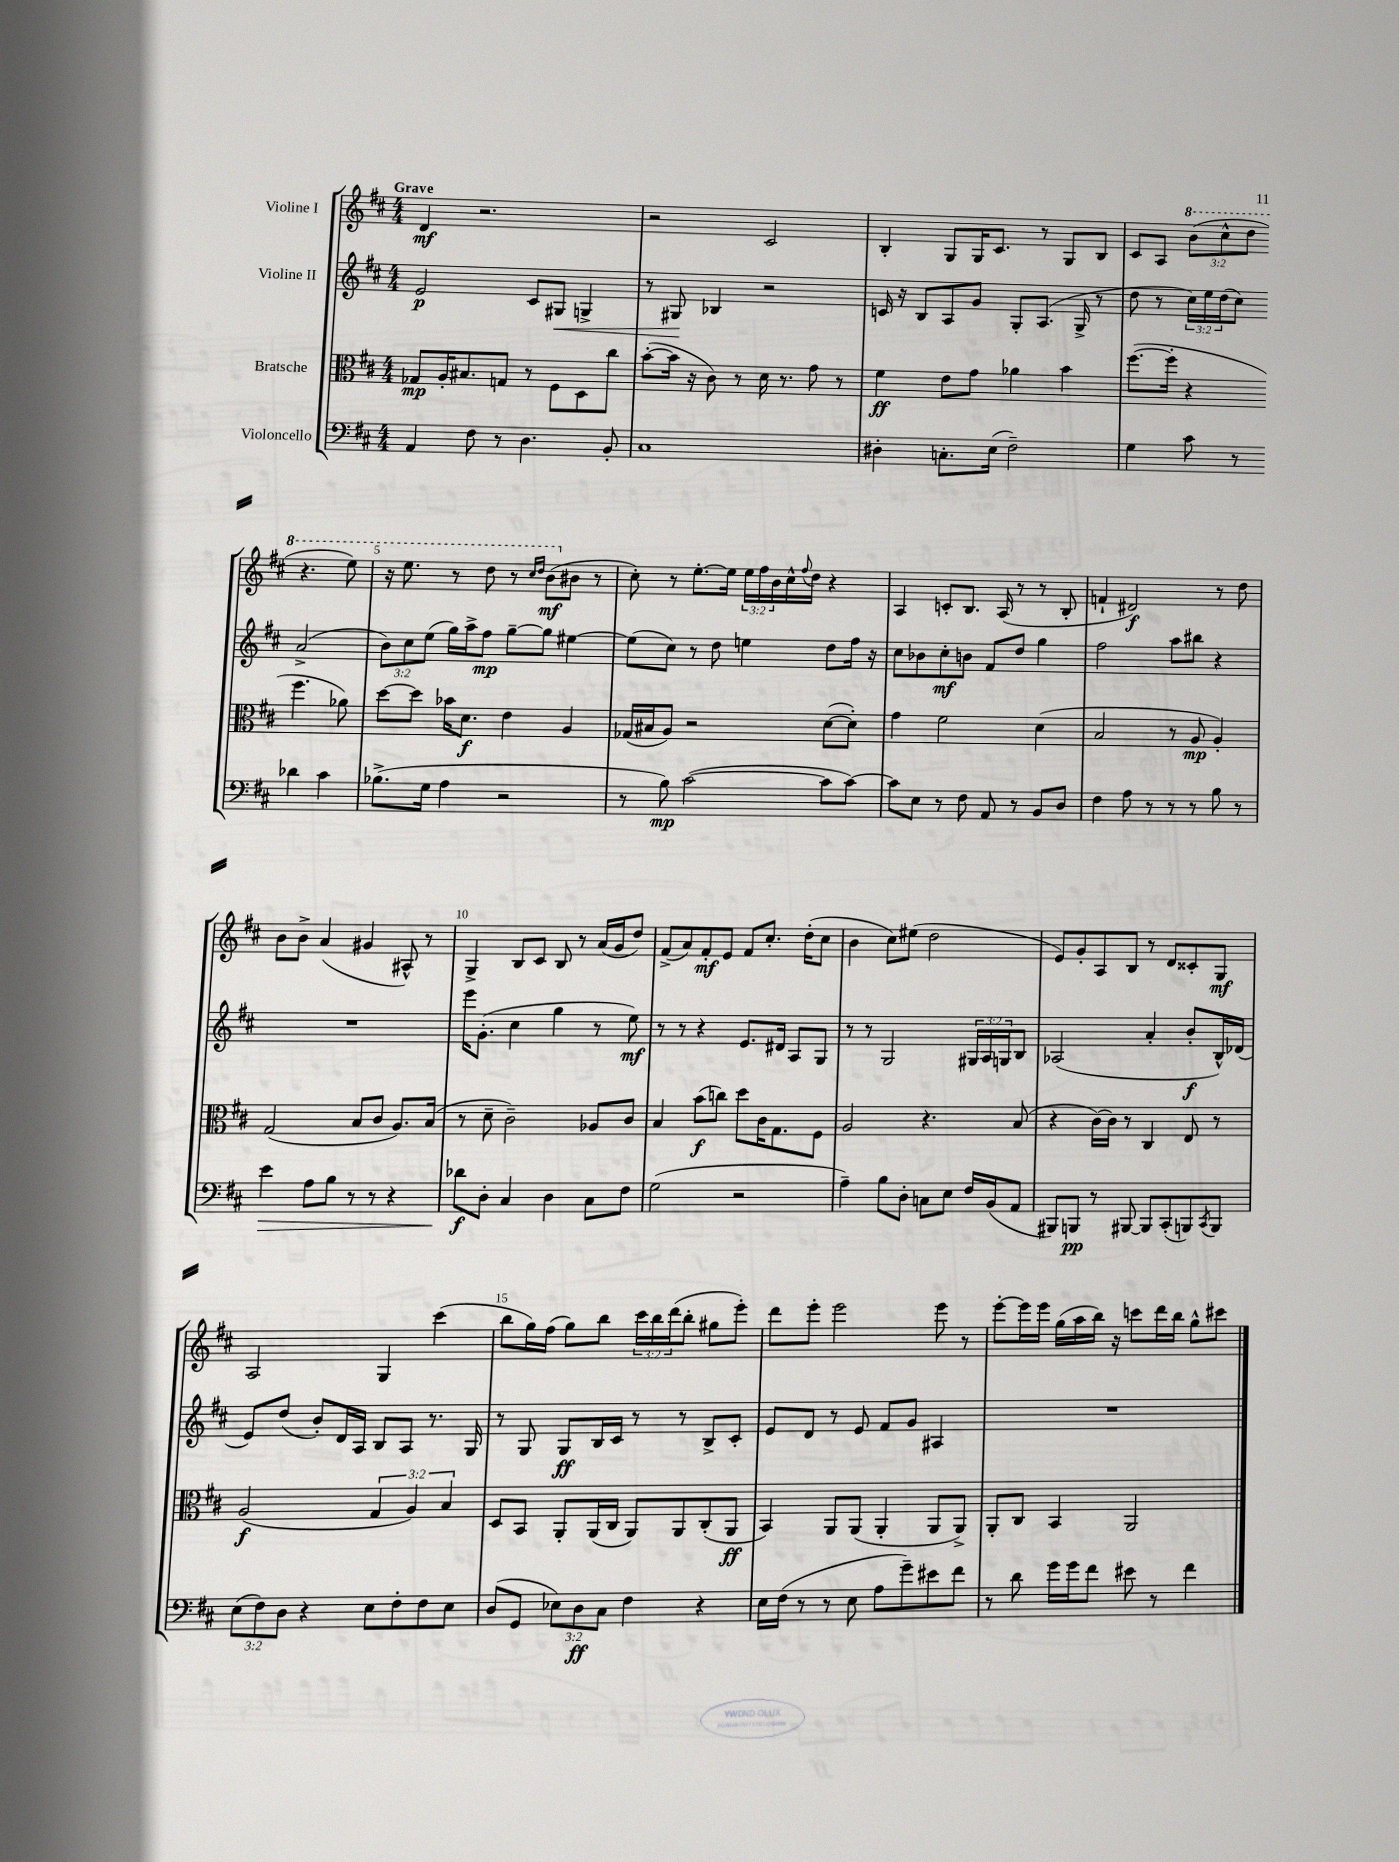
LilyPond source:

<<
\new StaffGroup <<
\new Staff = "s0" \with { instrumentName = "Violine I" } {
    \clef treble \key d \major \numericTimeSignature \time 4/4 \override Staff.TupletNumber.text = #tuplet-number::calc-fraction-text \tempo "Grave"
    d'4\mf r2. |
    r2 cis'2 |
    b4-. g8 g16 cis'8. r8 g8 b8 |
    cis'8 a8 \tuplet 3/2 { \ottava #1 b''8( cis'''8-^ d'''8 } r4. e'''8) |
    r16 e'''8. r8 d'''8 r8 \grace { cis'''16 d'''16 } b''8\mf( \ottava #0 bis'8 r8 |
    cis''8-.) r8 e''8.~-. e''16 \tuplet 3/2 { e''16 fis''16 b'16 } cis''16-^ \appoggiatura { fis''8 } d''16 r4 |
    a4 c'8-. b8. a16( r8 r8 b8-. |
    f'4-! dis'2\f) r8 d''8 |
    b'8 b'8-> a'4( gis'4 ais8-^) r8 |
    g4-> b8 cis'8 b8 r8 a'16( g'16 d''8) |
    fis'8->( a'8) fis'8-.\mf e'8 fis'8 cis''8.-. d''16-.( cis''8 |
    b'4 cis''8) eis''8( d''2 |
    e'8) g'8-. a8 b8 r8 d'8 cisis'8-. g8\mf |
    a2 g4 cis'''4( |
    b''8 g''16) fis''16( g''8) b''8 \tuplet 3/2 { cis'''16 b''16 d'''16( } b''8-. gis''8 e'''8-.) |
    d'''8 e'''8-. e'''2 e'''8 r8 |
    e'''8~-. e'''16 e'''16 g''16( a''16 b''16) r16 c'''8 d'''16 b''16 g''8-^ cis'''8 \bar "|." |
}
\new Staff = "s1" \with { instrumentName = "Violine II" } {
    \clef treble \key d \major \numericTimeSignature \time 4/4 \override Staff.TupletNumber.text = #tuplet-number::calc-fraction-text
    e'2\p cis'8 gis8\< g4-> |
    r8 gis8\! bes4 r2 |
    c'16 r16 b8 a8 g'8 g8-. a8.( g16-> r8 |
    d''8 r8 \tuplet 3/2 { cis''16) e''16 d''16( } cis''8) a'2->( |
    \tuplet 3/2 { b'8) cis''8 e''8( } g''16) a''16-> fis''8\mp g''8~-- g''8 eis''4~ |
    eis''8( cis''8) r8 d''8 e''4 d''8 fis''16 r16 |
    cis''8 bes'8 cis''8-.\mf b'8 fis'8 d''8 g''4 |
    fis''2 a''8 bis''8 r4 |
    R1 |
    e'''16 g'8.-.( cis''4 g''4 r8 e''8\mf) |
    r8 r8 r4 e'8. dis'16 a8 g8 |
    r8 r8 g2 \tuplet 3/2 { gis16 a16 g16 } b8 |
    aes2( a'4-. b'8-.\f b16-^) des'16( |
    e'8) d''8( b'8-.) d'16 a16 b8 a8 r8. g16 |
    r8 g8 g8\ff b16 cis'16 r8 r8 b8-> cis'8-. |
    e'8 d'8 r8 e'8 fis'8 g'8 ais4 |
    R1 \bar "|." |
}
\new Staff = "s2" \with { instrumentName = "Bratsche" } {
    \clef alto \key d \major \numericTimeSignature \time 4/4 \override Staff.TupletNumber.text = #tuplet-number::calc-fraction-text
    ges8\mp a16-. bis8. g8 r8 fis8 d8 cis''8 |
    b'8~-.( b'16 r16 cis'8) r8 d'16 r8. g'8 r8 |
    fis'4\ff e'8 g'8 aes'4 b'4 |
    fis''8.~( fis''16-. r4 fis''4. aes'8) |
    d''8~ d''8 bes'16 d'8.\f e'4 a4 |
    ges16( bis16 a8) r2 d'8~( d'8-.) |
    g'4 fis'2 d'4( |
    b2 r8 a8\mp a4-.) |
    g2( b8 cis'8 a8.) b16( |
    r8 d'8-- cis'2--) aes8 cis'8 |
    b4 b'8\f( c''8) d''8 cis'16 g8. fis8 |
    a2 r4. b8( |
    r4 cis'16~) cis'16 r8 cis4 e8 r8 |
    a2\f( \tuplet 3/2 { g4 a4) b4 } |
    d8 b,8 a,8-. a,16( cis16 a,8) a,8 cis8-.( a,8\ff |
    b,4) a,8 a,8( a,4-. a,8 a,8->) |
    a,8-. cis8 b,4 a,2 \bar "|." |
}
\new Staff = "s3" \with { instrumentName = "Violoncello" } {
    \clef bass \key d \major \numericTimeSignature \time 4/4 \override Staff.TupletNumber.text = #tuplet-number::calc-fraction-text
    a,4 fis8 r8 d4. b,8-. |
    cis1 |
    dis4-. c8.-. e16( fis2--) |
    g4 cis'8 r8 des'4 cis'4 |
    bes8.->( g16 a4 r2 |
    r8 b8\mp) cis'2~( cis'8 cis'8~) |
    cis'8 e8 r8 fis8 a,8 r8 b,8 d8 |
    fis4 a8 r8 r8 r8 b8 r8 |
    e'4\> a8 b8 r8 r8 r4 |
    des'8\f\! d8-. cis4 d4 cis8 fis8 |
    g2( r2 |
    a4--) b8 d8-. c8 e8 fis16 b,16( a,8 |
    bis,,8) b,,8\pp r8 bis,,8~ bis,,8 cis,8-.( b,,8) \acciaccatura { cis,8 } b,,8 |
    \tuplet 3/2 { e8( fis8) d8 } r4 e8 fis8-. fis8 e8 |
    d8( g,8 \tuplet 3/2 { ees8) d8\ff cis8 } fis4 r4 |
    e16 fis16( r8 r8 e8 a8 g'8--) eis'8 fis'8 |
    r8 d'8 g'16 g'16 fis'8 eis'8 r8 fis'4 \bar "|." |
}
>>
>>
\layout { \context { \Score \override BarNumber.break-visibility = ##(#f #t #t) barNumberVisibility = #(every-nth-bar-number-visible 5) } }
